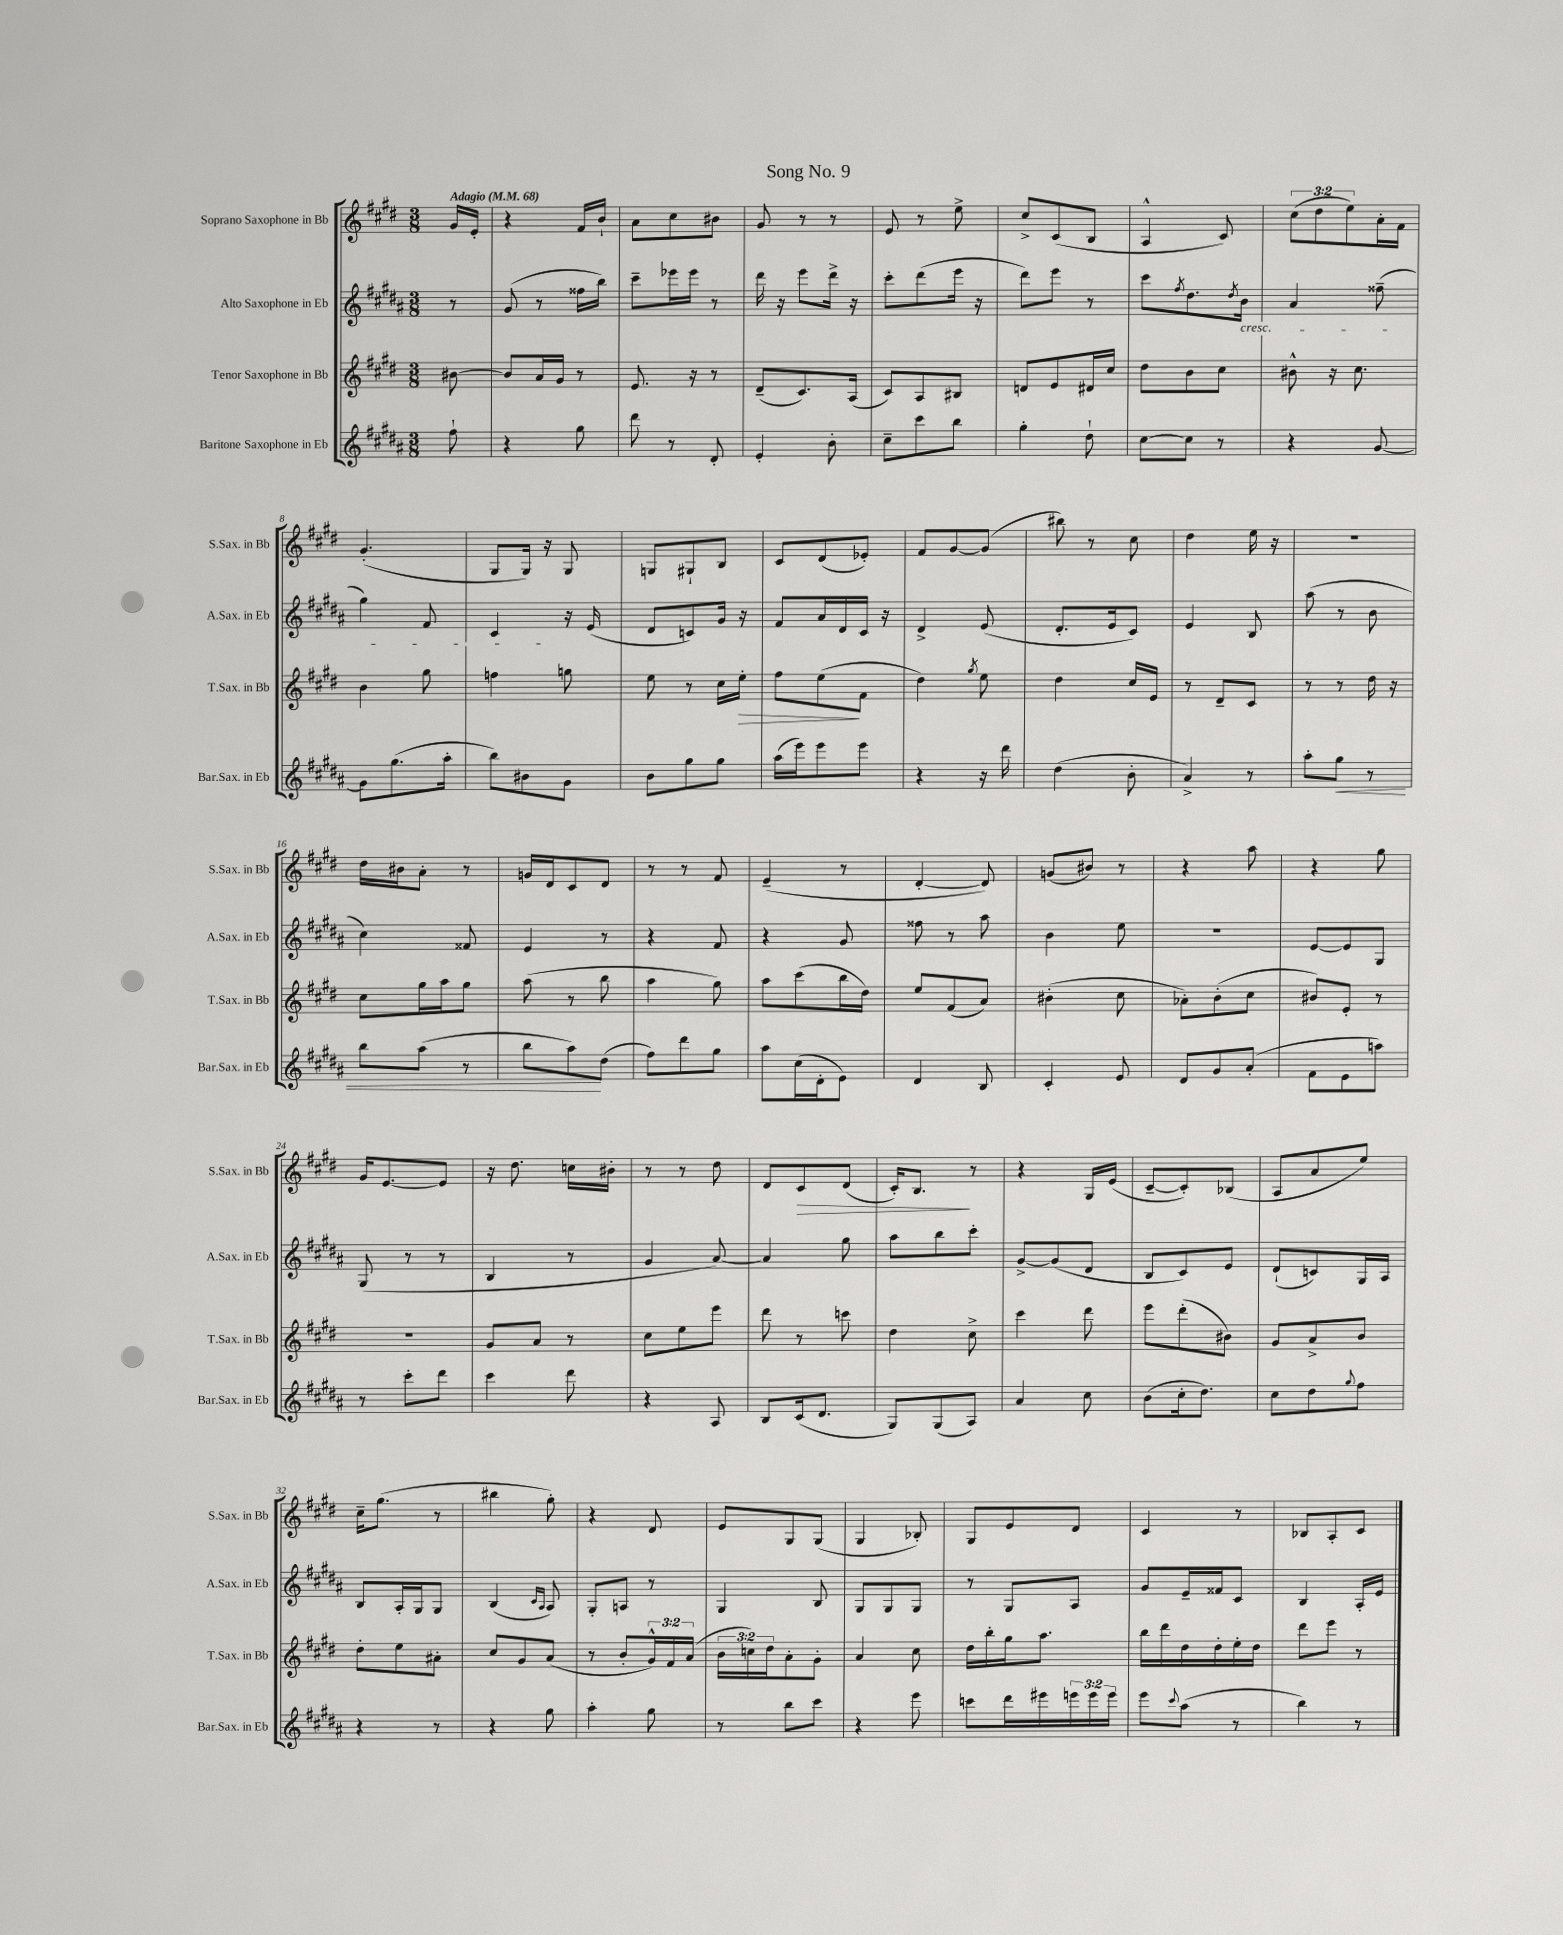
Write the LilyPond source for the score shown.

\header { title = "Song No. 9" }
<<
\new StaffGroup <<
\new Staff = "s0" \with { instrumentName = "Soprano Saxophone in Bb" shortInstrumentName = "S.Sax. in Bb" } {
    \clef treble \key e \major \numericTimeSignature \time 3/8 \override Staff.TupletNumber.text = #tuplet-number::calc-fraction-text \partial 8 \tempo "Adagio" 4 = 68
    gis'16 e'16-. |
    r4 fis'16 b'16-! |
    a'8 cis''8 bis'8 |
    gis'8 r8 r8 |
    e'8 r8 e''8-> |
    cis''8-> cis'8( b8 |
    a4-^ cis'8) |
    \tuplet 3/2 { cis''8( dis''8 e''8) } a'16-. fis'16 |
    gis'4.-.( |
    gis8 gis16) r16 gis8 |
    g8 gis8-! b8 |
    cis'8 dis'8( ees'8-.) |
    fis'8 gis'8~ gis'8( |
    bis''8) r8 cis''8 |
    dis''4 e''16 r16 |
    R4. |
    dis''16 bis'16 a'8-. r8 |
    g'16 dis'16 cis'8 dis'8 |
    r8 r8 fis'8 |
    e'4--( r8 |
    dis'4~-. dis'8) |
    g'8( bis'8) r8 |
    r4 a''8 |
    r4 gis''8 |
    gis'16 e'8.~ e'8 |
    r16 dis''8. c''16 bis'16-. |
    r8 r8 dis''8 |
    dis'8 cis'8\> dis'8( |
    cis'16-.) b8.\! r8 |
    r4 gis16 e'16( |
    cis'8~-- cis'8-.) bes8( |
    a8 a'8 e''8) |
    cis''16-- gis''8.( r8 |
    bis''4 gis''8-.) |
    r4 dis'8 |
    e'8 gis8 gis8( |
    gis4 bes8-.) |
    gis8 e'8 dis'8 |
    cis'4 r8 |
    bes8 a8-. cis'8 \bar "|." |
}
\new Staff = "s1" \with { instrumentName = "Alto Saxophone in Eb" shortInstrumentName = "A.Sax. in Eb" } {
    \clef treble \key b \major \numericTimeSignature \time 3/8 \partial 8
    r8 |
    gis'8( r8 fisis''16 b''16) |
    cis'''8-- ees'''16 ees'''16 r8 |
    dis'''16 r16 e'''8 dis'''16-> r16 |
    cis'''8-. dis'''8( e'''16 r16 |
    dis'''8) e'''8 r8 |
    cis'''8 \acciaccatura { fis''8 } dis''8. \acciaccatura { dis''8 } b'16\cresc |
    ais'4 fisis''8--( |
    gis''4) fis'8 |
    cis'4\! r16 e'16( |
    dis'8 c'8) gis'16 r16 |
    fis'8 ais'16 dis'16 cis'16 r16 |
    dis'4-> e'8( |
    dis'8.-. e'16 cis'8) |
    e'4 b8 |
    ais''8( r8 b'8 |
    cis''4) fisis'8 |
    e'4 r8 |
    r4 fis'8 |
    r4 gis'8 |
    fisis''8 r8 ais''8 |
    b'4 e''8 |
    R4. |
    e'8~ e'8 gis8 |
    gis8( r8 r8 |
    b4 r8 |
    gis'4 ais'8~) |
    ais'4 gis''8 |
    ais''8 b''8 cis'''8-. |
    gis'8~-> gis'8( dis'8 |
    b8 cis'8) e'8 |
    dis'8-!( c'8) gis16 ais16 |
    b8 ais16-. gis16 gis8 |
    b4( \grace { cis'16 ais16 } ais8) |
    gis8-. a8 r8 |
    gis4 b8 |
    gis8 gis8 gis8 |
    r8 gis8 ais8 |
    gis'8 e'16-- fisis'16 cis'8 |
    b4 ais16-. e'16 \bar "|." |
}
\new Staff = "s2" \with { instrumentName = "Tenor Saxophone in Bb" shortInstrumentName = "T.Sax. in Bb" } {
    \clef treble \key e \major \numericTimeSignature \time 3/8 \override Staff.TupletNumber.text = #tuplet-number::calc-fraction-text \partial 8
    bis'8~ |
    bis'8 a'16 gis'16 r8 |
    e'8. r16 r8 |
    dis'8--( cis'8.) a16( |
    cis'8) a8 bis8 |
    d'8 e'8 dis'16 cis''16 |
    dis''8 b'8 cis''8 |
    bis'8-^ r16 cis''8. |
    b'4 gis''8 |
    f''4 g''8 |
    e''8 r8 cis''16 e''16-.\> |
    fis''8 e''8\!( fis'8 |
    dis''4) \acciaccatura { gis''8 } e''8 |
    dis''4 cis''16 e'16 |
    r8 dis'8-- cis'8 |
    r8 r8 dis''16 r16 |
    cis''8 gis''16 a''16 gis''8 |
    a''8( r8 b''8 |
    a''4 gis''8) |
    a''8 cis'''8( b''16 dis''16) |
    e''8 fis'8( a'8) |
    bis'4-.( cis''8 |
    aes'8-.) b'8-.( cis''8 |
    bis'8) e'8-. r8 |
    R4. |
    gis'8 a'8 r8 |
    cis''8 e''8 e'''8 |
    dis'''8 r8 c'''8 |
    dis''4 cis''8-> |
    cis'''4 dis'''8 |
    e'''8 dis'''8-.( bis'8) |
    gis'8 a'8-> b'8 |
    dis''8-. e''8 ais'8-. |
    cis''8 gis'8 a'8( |
    r8 b'8-. \tuplet 3/2 { gis'16-^) fis'16 a'16( } |
    \tuplet 3/2 { b'16 c''16) dis''16 } a'8-. gis'8-. |
    a'4 cis''8 |
    dis''16 b''16-. gis''16 a''8. |
    b''16 dis'''16 dis''16 dis''16-. e''16-. dis''16 |
    dis'''8 e'''8 r8 \bar "|." |
}
\new Staff = "s3" \with { instrumentName = "Baritone Saxophone in Eb" shortInstrumentName = "Bar.Sax. in Eb" } {
    \clef treble \key b \major \numericTimeSignature \time 3/8 \override Staff.TupletNumber.text = #tuplet-number::calc-fraction-text \partial 8
    fis''8-! |
    r4 gis''8 |
    dis'''8 r8 dis'8-. |
    e'4-. b'8-. |
    cis''8-- cis'''8 b''8 |
    gis''4-. dis''8-! |
    cis''8~ cis''8 r8 |
    r4 gis'8~ |
    gis'8 gis''8.( ais''16-. |
    b''8) bis'8 gis'8 |
    b'8 gis''8 gis''8 |
    ais''16( e'''16) e'''8 e'''8 |
    r4 r16 dis'''16 |
    dis''4( b'8-. |
    ais'4->) r8 |
    ais''8-. gis''8\< r8 |
    b''8 ais''8( r8 |
    b''8 ais''8\!) dis''8( |
    fis''8) dis'''8 gis''8 |
    ais''8 cis''16( dis'16-. e'8) |
    dis'4 b8 |
    cis'4-. e'8 |
    dis'8 gis'8 ais'8-.( |
    fis'8 e'8 a''8) |
    r8 cis'''8-. dis'''8 |
    cis'''4 dis'''8 |
    r4 ais8 |
    b8 cis'16( dis'8. |
    gis8) gis8( ais8) |
    ais'4 cis''8 |
    b'8( cis''16-. dis''8.) |
    cis''8 dis''8 \appoggiatura { gis''8 } fis''8 |
    r4 r8 |
    r4 gis''8 |
    ais''4-. gis''8 |
    r8 b''8 cis'''8 |
    r4 e'''8 |
    c'''8 dis'''16 eis'''16 \tuplet 3/2 { e'''16 e'''16 e'''16 } |
    e'''8 \appoggiatura { cis'''8 } ais''8( r8 |
    b''4) r8 \bar "|." |
}
>>
>>
